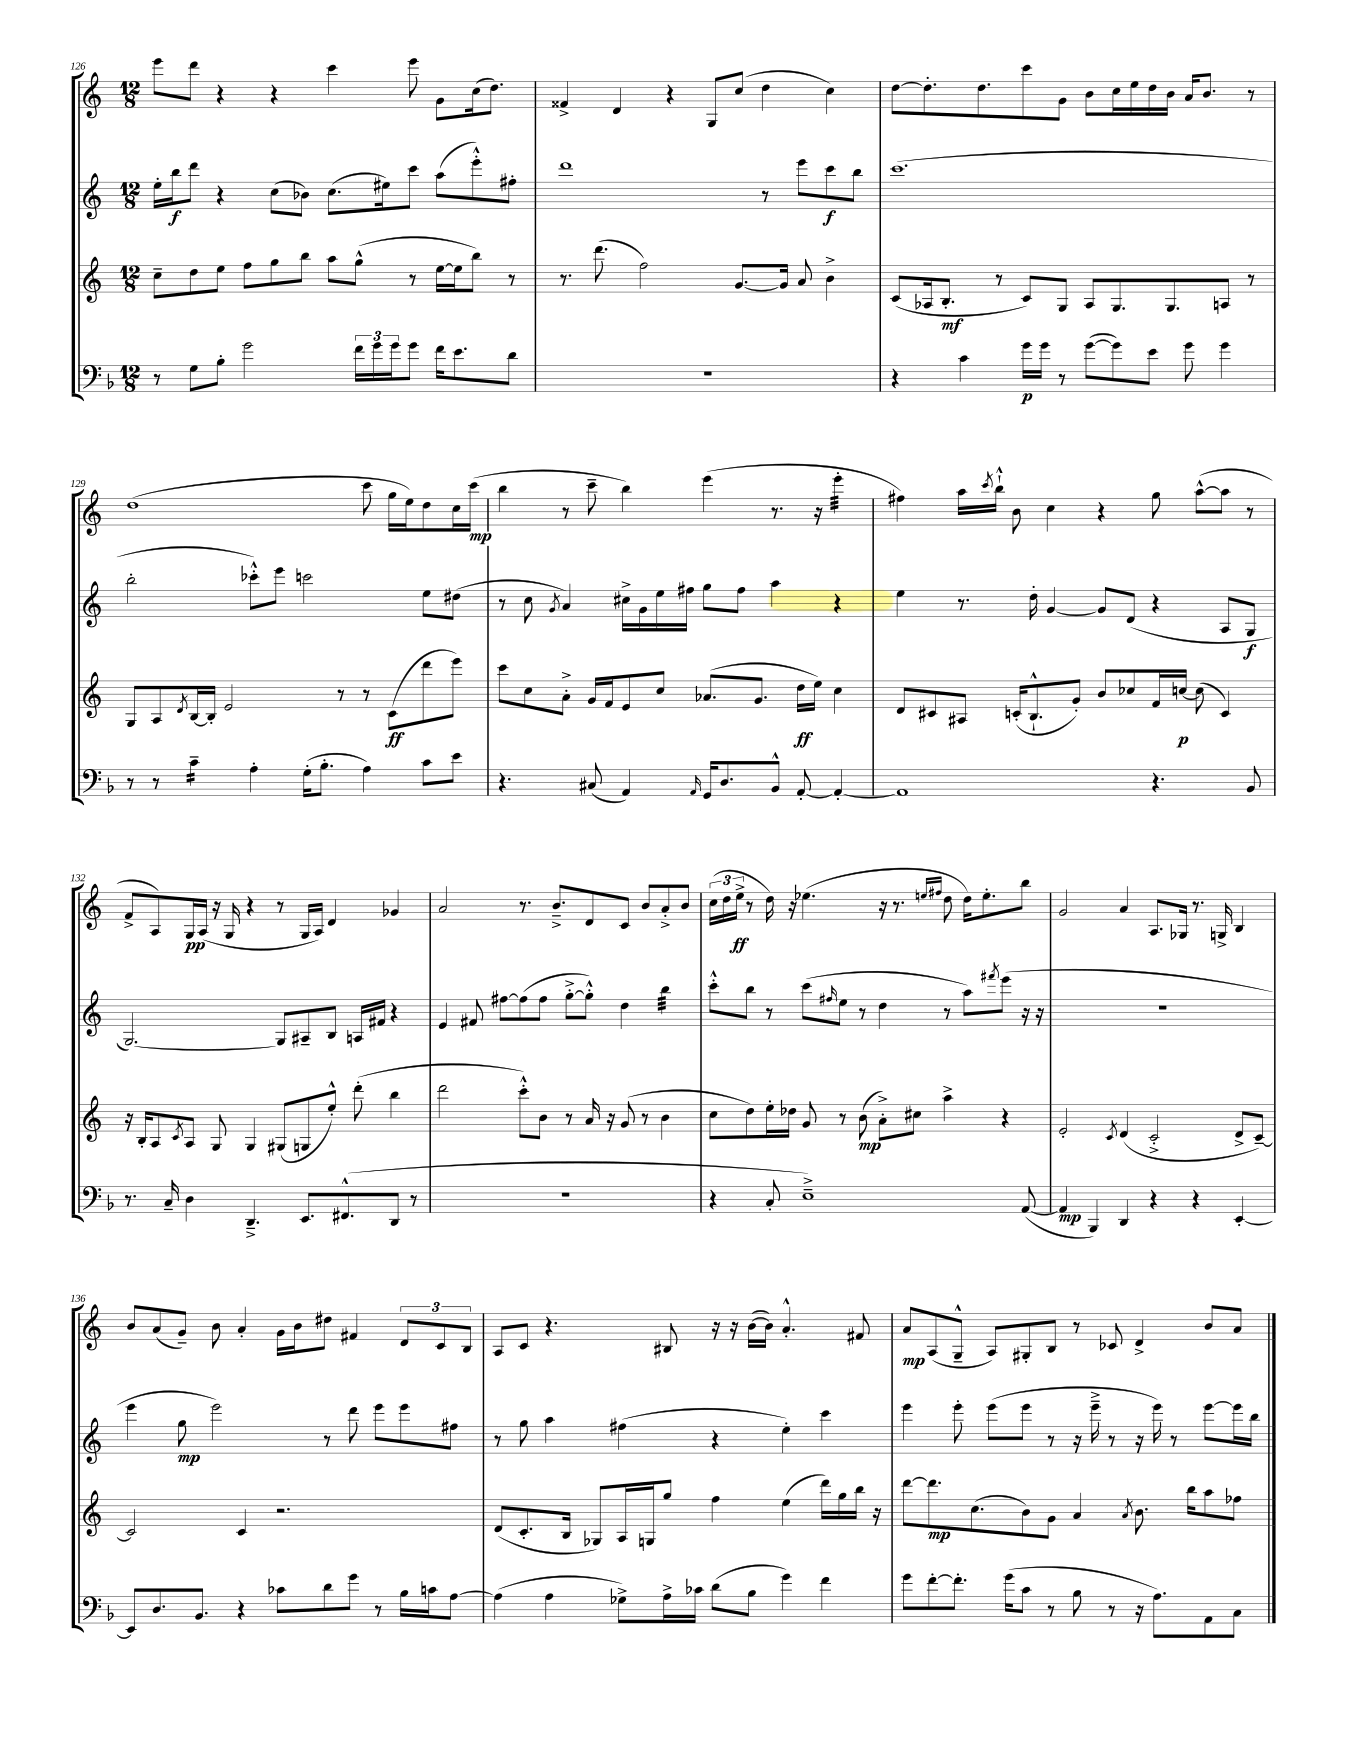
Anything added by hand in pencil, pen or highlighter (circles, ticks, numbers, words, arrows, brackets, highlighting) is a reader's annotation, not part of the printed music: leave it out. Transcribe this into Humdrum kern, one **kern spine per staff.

**kern	**kern	**kern	**kern
*staff4	*staff3	*staff2	*staff1
*clefF4	*clefG2	*clefG2	*clefG2
*k[b-]	*k[]	*k[]	*k[]
*M12/8	*M12/8	*M12/8	*M12/8
8r	8cc~	16ee'	8eee
.	.	16bb	.
8G	8dd	8ddd	8ddd
8B-'	8ee	4r	4r
2g	8ff	.	.
.	8gg	(8cc	4r
.	8bb	8b-)	.
.	8aa	(8.cc	4ccc
24f	(8gg^^	.	.
24g	.	.	.
.	.	16ee#)	.
24g	.	.	.
8g	8r	8ccc	8eee
16f	[16ee	(8aa	8g
8.e	16ee]	.	.
.	8bb)	8eee'^^)	(16cc
.	.	.	8.dd)
8d	8r	8ff#'	.
=	=	=	=
1.r	8.r	1ddd	4f##^
.	(8.ddd	.	.
.	.	.	4d
.	2ff)	.	.
.	.	.	4r
.	.	.	8G
.	[8.g	.	(8cc
.	.	8r	4dd
.	16g]	.	.
.	8a	8eee	.
.	4b^	8ccc	4cc)
.	.	8bb	.
=	=	=	=
4r	(8c	(1.ccc	[8dd
.	16A-	.	8.dd']
.	8.B'	.	.
4c	.	.	.
.	.	.	8.dd
.	8r	.	.
16g	8c)	.	8ccc
16g	.	.	.
8r	8G	.	8g
([8g	8A-	.	8b
8g])	8.G	.	16cc
.	.	.	16ee
8e	.	.	16dd
.	8.G	.	16b
8g	.	.	16a
.	.	.	8.b
4g	8A	.	.
.	8r	.	8r
=	=	=	=
8r	8G	2bb'	(1dd
8r	8A	.	.
.	8qd	.	.
4c~	[16B	.	.
.	16B']	.	.
.	2e	.	.
4A'	.	8ccc-'^^)	.
.	.	8eee	.
(16G'	.	2ccc	.
8.B-'	.	.	.
.	8r	.	.
4A)	8r	.	8ccc
.	(8c	.	16gg
.	.	.	16ee)
8c	8ddd	8ee	8dd
8e	8eee)	(8dd#	16cc
.	.	.	(16ccc
=	=	=	=
4.r	8ccc	8r	4bb
.	8cc	8cc	.
.	.	8qg	.
.	8a'^	4a)	8r
(8C#	16g	.	8ccc~
.	16f	.	.
4AA)	8e	16cc#^	4bb)
.	.	16g	.
.	8cc	16ee	.
.	.	16ff#	.
16qqAA	.	.	.
16GG	(8.a-	8gg	(4eee
8.D	.	.	.
.	.	8ff#	.
.	8.g	.	.
8BB-^^	.	4aa	8.r
[8AA'	16dd	.	.
.	16ee)	.	16r
4AA'_	4cc	4r	4eee'
=	=	=	=
1AA]	8d	4ee	4ff#)
.	8c#	.	.
.	8A#	8.r	16aa
.	.	.	8qccc
.	.	.	16bb`^^
.	(16c'	.	8b
.	8.B`^^	16dd'	.
.	.	[4g	4cc
.	8g')	.	.
.	8b	8g]	4r
.	8cc-	(8d	.
4.r	16f	4r	8gg
.	[16cc	.	.
.	(8cc]	.	([8aa^^
.	4c)	8A	8aa]
8BB-	.	8G	8r
=	=	=	=
8.r	16r	[2.G)	8f^
.	16B'	.	.
.	8A	.	8A)
16C~	.	.	.
.	8qc	.	.
4D	8A	.	16G
.	.	.	(16A
.	8G	.	16r
.	.	.	16G
4.DD~^	4G	.	4r
.	(8G#	8G]	8r
8.EE	8G	8A#~	16G
.	.	.	16A)
.	8ee'^^)	8B	4d
(8.FF#^^	.	.	.
.	(8ddd'	16A	.
.	.	16f#	.
8DD	4bb	4r	4g-
8r	.	.	.
=	=	=	=
1.r	2ddd	4e	2a
.	.	8f#	.
.	.	[8ff#	.
.	8ccc'^^)	(8ff#]	8.r
.	8b	8ff#	.
.	.	.	8.b~^
.	8r	[8gg'^	.
.	16a	8gg'^^])	8d
.	16r	.	.
.	(8g	4dd	8c
.	8r	.	8b
.	4b	4bb	8a'^
.	.	.	8b
=	=	=	=
4r	8cc	8ccc'^^	(24cc
.	.	.	24dd
.	.	.	24ee^
.	8dd)	8bb	8r
8C'	16ee'	8r	16dd)
.	16dd-	.	16r
1E~^)	8g	(8ccc	(4.ee-
.	.	16qqff#	.
.	8r	8ee	.
.	(8b	8r	.
.	8a'^)	4dd	16r
.	.	.	8.r
.	8cc#	.	.
.	.	.	16qqee
.	.	.	16qqff#
.	4aa^	8r	8dd
.	.	8aa)	16dd)
.	.	.	8.ee'
.	.	8qfff#	.
.	4r	(8eee	.
([8AA	.	16r	8bb
.	.	16r	.
=	=	=	=
4AA]	2e'	1.r	2g
4BBB-)	.	.	.
.	8qc	.	.
4DD	(4d	.	4a
4r	2c'^	.	8.A
.	.	.	16G-
4r	.	.	8.r
.	.	.	16G^
[4EE'	8d^	.	4B
.	[8c~)	.	.
=	=	=	=
8EE]	2c]	4eee	8b
8.D	.	.	(8a
.	.	8gg	8g~)
8.BB-	.	.	.
.	.	2eee)	8b
4r	4c	.	4a'
8c-	2.r	.	16g
.	.	.	16b
8d	.	8r	8dd#
8g	.	8ddd	4f#
8r	.	8eee	.
16B-	.	8eee	12d
16c	.	.	.
.	.	.	12c
[8A	.	8ff#	.
.	.	.	12B
=	=	=	=
(4A]	(8d	8r	8A
.	8.c'	8gg	8c
4A	.	4aa	4.r
.	16B	.	.
.	8G-)	.	.
8G-^)	16A	(4ff#	.
.	16G	.	.
16A^	8gg	.	8B#
16c-	.	.	.
(8d	4ff	4r	16r
.	.	.	16r
8B-	.	.	([16b
.	.	.	16b])
4g)	(4ee	4ee')	4.a'^^
4f	16ddd)	4ccc	.
.	16gg	.	.
.	16bb	.	8f#
.	16r	.	.
=	=	=	=
8g	[8ddd	4eee	8a
[8f'	8.ddd]	.	(8A
8.f']	.	8eee'	8G~^^
.	(8.cc	.	.
.	.	(8eee	8A)
(16g	.	.	.
8c	8b)	8eee	8G#'
8r	8g	8r	8B
8B-	4a	16r	8r
.	.	16eee~^	.
8r	.	8r	8c-
.	8qa	.	.
16r	8.b	16r	4d^
8.A)	.	16eee)	.
.	.	8r	.
.	16bb	.	.
8AA	8aa	[8eee	8b
8C	8ff-	16eee]	8a
.	.	16bb	.
==	==	==	==
*-	*-	*-	*-
